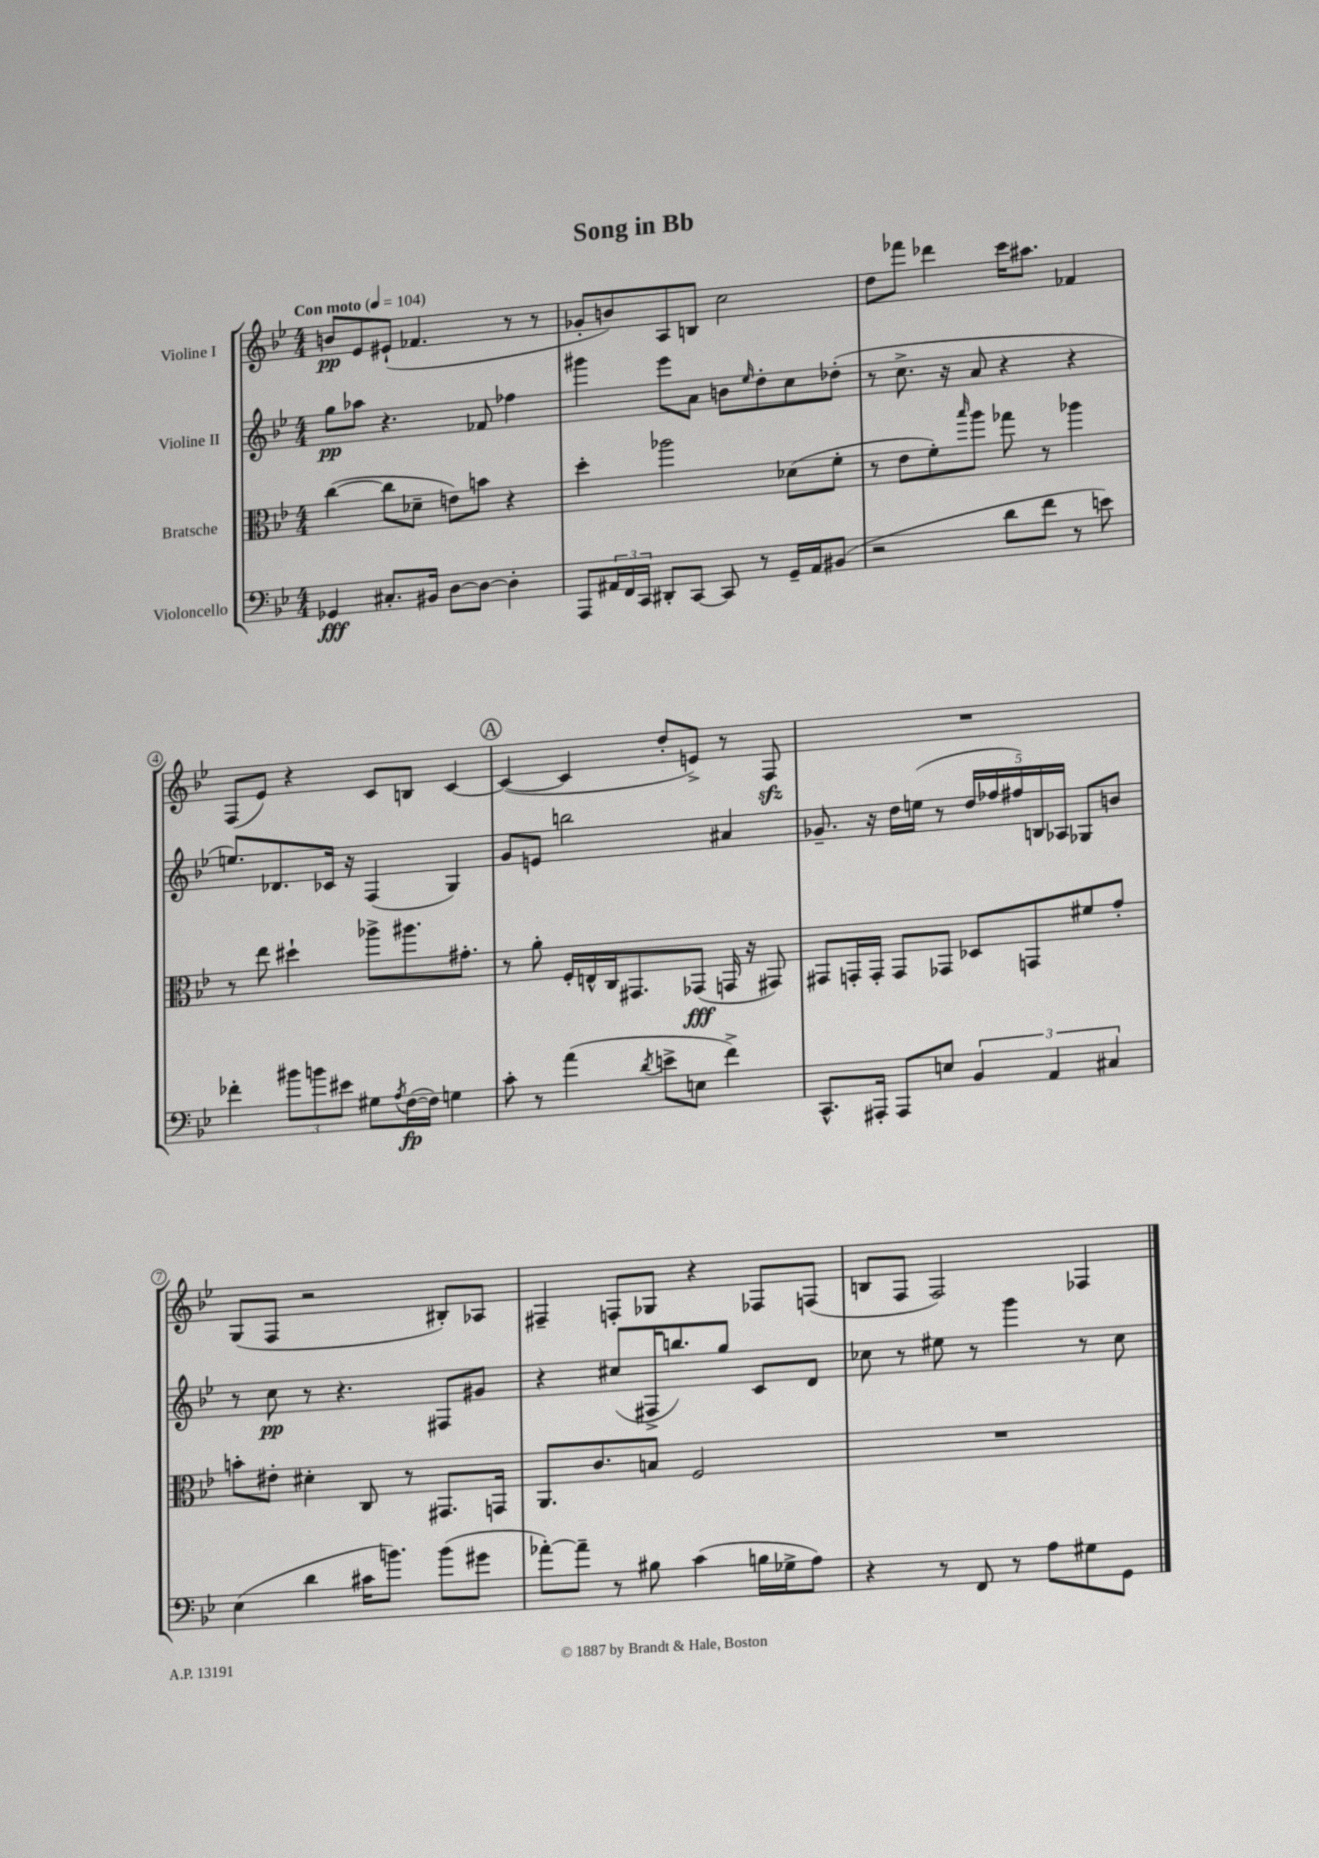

**kern	**dynam	**kern	**dynam	**kern	**dynam	**kern	**dynam
*part4	*part4	*part3	*part3	*part2	*part2	*part1	*part1
*staff4	*staff4	*staff3	*staff3	*staff2	*staff2	*staff1	*staff1
*I"Violoncello	*	*I"Bratsche	*	*I"Violine II	*	*I"Violine I	*
*clefF4	*	*clefC3	*	*clefG2	*	*clefG2	*
*k[b-e-]	*	*k[b-e-]	*	*k[b-e-]	*	*k[b-e-]	*
*M4/4	*	*M4/4	*	*M4/4	*	*M4/4	*
*MM104	*	*MM104	*	*MM104	*	*MM104	*
=1	=1	=1	=1	=1	=1	=1	=1
!	!	!	!	!	!	!LO:TX:a:B:t=Con moto	!
4GG-X/	fff	([4cc\	.	8gg\L	pp	8bn/L	pp
.	.	.	.	8aa-X\J	.	8e-/	.
8.C#X'/L	.	8cc\L]	.	4.r	.	(8e#X`/J	.
.	.	8d-X~\J	.	.	.	4.f-X/	.
16BB#X/Jk	.	.	.	.	.	.	.
[8D\L	.	8en\L)	.	.	.	.	.
8D\J_	.	8bn\J	.	8f-X/	.	.	.
4D'\]	.	4r	.	4ff-X\	.	8r	.
.	.	.	.	.	.	8r	.
=2	=2	=2	=2	=2	=2	=2	=2
8AAA/L	.	4dd'\	.	4ggg#X\	.	8g-X'/L	.
24AA#X/L	.	.	.	.	.	8bn/)	.
24FF/	.	.	.	.	.	.	.
24CC/JJ	.	.	.	.	.	.	.
8DD#X'/L	.	2aa-X\	.	8eee-\L	.	8A/	.
[8CC/J	.	.	.	8a\J	.	8Bn/J	.
8CC/]	.	.	.	8bn\L	.	2cc\	.
.	.	.	.	16qqee-/	.	.	.
8r	.	.	.	8dd'\	.	.	.
16GG~/LL	.	(8d-X\L	.	8cc\	.	.	.
16AA#/J	.	.	.	.	.	.	.
(8BB#X/J	.	8f'\J	.	(8dd-X'\J	.	.	.
=3	=3	=3	=3	=3	=3	=3	=3
2r	.	8r	.	8r	.	8dd\L	.
.	.	8e-\L	.	8.cc^\	.	8fff-X\J	.
.	.	8f'\)	.	.	.	4ddd-X\	.
.	.	.	.	16r	.	.	.
.	.	16qqbb-/	.	.	.	.	.
.	.	8aa\J	.	8a/	.	.	.
8d\L	.	8gg-X\	.	4r	.	16ccc\KL	.
.	.	.	.	.	.	8.aa#X\J	.
8f\J	.	8r	.	.	.	.	.
8r	.	4aa-X\	.	4r	.	4f-X/	.
8en\)	.	.	.	.	.	.	.
!!LO:LB:g=z
=4	=4	=4	=4	=4	=4	=4	=4
4f-X'\	.	8r	.	8.een/L)	.	(8F/L	.
.	.	8ee-\	.	.	.	8e-/J)	.
.	.	.	.	8.d-X/	.	.	.
12b#X\L	.	4dd#X`\	.	.	.	4r	.
12bn\	.	.	.	.	.	.	.
.	.	.	.	16c-X/Jk	.	.	.
12e#X\J	.	.	.	.	.	.	.
.	.	.	.	16r	.	.	.
8G#X\L	.	8aa-X^\L	.	(4F/	.	8c/L	.
8qA/	.	.	.	.	.	.	.
([16F\L	fp	8.aa#X\	.	.	.	8Bn/J	.
16F\JJ])	.	.	.	.	.	.	.
4Gn\	.	.	.	4G/)	.	[4c/	.
.	.	8.g#X'\J	.	.	.	.	.
!!LO:REH:place=s1:t=A
=5	=5	=5	=5	=5	=5	=5	=5
8c'\	.	8r	.	8g/L	.	(4c/_	.
8r	.	8a'\	.	8en/J	.	.	.
(4a\	.	16F'/LL	.	2bbn\	.	4c/]	.
.	.	16En^^/	.	.	.	.	.
.	.	16C/J	.	.	.	.	.
.	.	8.GG#X/	.	.	.	.	.
8qd/	.	.	.	.	.	.	.
8en^\L	.	.	.	.	.	8dd'/L	.
8En\J	.	(8GG-X/J	fff	.	.	8en^/J)	.
4f^\)	.	16GGn/	.	4a#X/	.	8r	.
.	.	16r	.	.	.	.	.
.	.	8GG#X/)	.	.	.	8Fzz/	.
=6	=6	=6	=6	=6	=6	=6	=6
8.CC^^/L	.	8GG#X/L	.	8.g-X~/	.	1r	.
.	.	16GGn'/L	.	.	.	.	.
16AAA#X'/Jk	.	16GG'/JJ	.	16r	.	.	.
8AAA#/L	.	8GG/L	.	16dd\LL	.	.	.
.	.	.	.	(16een\JJ	.	.	.
8En/J	.	8GG-X/J	.	8r	.	.	.
6BB-/	.	8D-X/L	.	20dd/LL	.	.	.
.	.	.	.	20ff-X/	.	.	.
.	.	.	.	20ff#X/)	.	.	.
.	.	8GGn/	.	.	.	.	.
.	.	.	.	20Bn/	.	.	.
6AA/	.	.	.	.	.	.	.
.	.	.	.	20A-X/JJ	.	.	.
.	.	8f#X/	.	8G-X/L	.	.	.
6C#X/	.	.	.	.	.	.	.
.	.	8g'/J	.	8bn/J	.	.	.
!!LO:LB:g=z
=7	=7	=7	=7	=7	=7	=7	=7
(4E-\	.	8bn'\L	.	8r	.	(8G/L	.
.	.	8e#X'\J	.	8cc\	pp	8F/J	.
4d\	.	4d#X'\	.	8r	.	2r	.
.	.	.	.	4.r	.	.	.
16c#X\KL	.	8C/	.	.	.	.	.
8.bn\J)	.	.	.	.	.	.	.
.	.	8r	.	.	.	.	.
(8b\L	.	8.GG#X/L	.	8F#X/L	.	8B#X'/L)	.
8g#X\J	.	.	.	8g#X/J	.	8A-X/J	.
.	.	16GGn/Jk	.	.	.	.	.
=8	=8	=8	=8	=8	=8	=8	=8
[8a-X'\L)	.	8.AA/L	.	4r	.	4F#X~/	.
8a-~\J]	.	.	.	.	.	.	.
.	.	8.c/	.	.	.	.	.
8r	.	.	.	(8cc#X/L	.	8Fn'/L	.
8B#X\	.	8Bn/J	.	16F#X^/K	.	8G-X/J	.
.	.	.	.	8.bbn/)	.	.	.
(4c\	.	2F/	.	.	.	4r	.
.	.	.	.	8gg/J	.	.	.
16Bn\LL	.	.	.	8c/L	.	8F-X/L	.
16G-X^\J	.	.	.	.	.	.	.
8A\J)	.	.	.	8d/J	.	(8Fn/J	.
=9	=9	=9	=9	=9	=9	=9	=9
4r	.	1r	.	8cc-X\	.	8Bn/L	.
.	.	.	.	8r	.	8F/J	.
8r	.	.	.	8ee#X\	.	2F/)	.
8FF/	.	.	.	8r	.	.	.
8r	.	.	.	4ggg\	.	.	.
8A\L	.	.	.	.	.	.	.
8G#X\	.	.	.	8r	.	4F-X/	.
8GG\J	.	.	.	8cc-\	.	.	.
==	==	==	==	==	==	==	==
*-	*-	*-	*-	*-	*-	*-	*-
